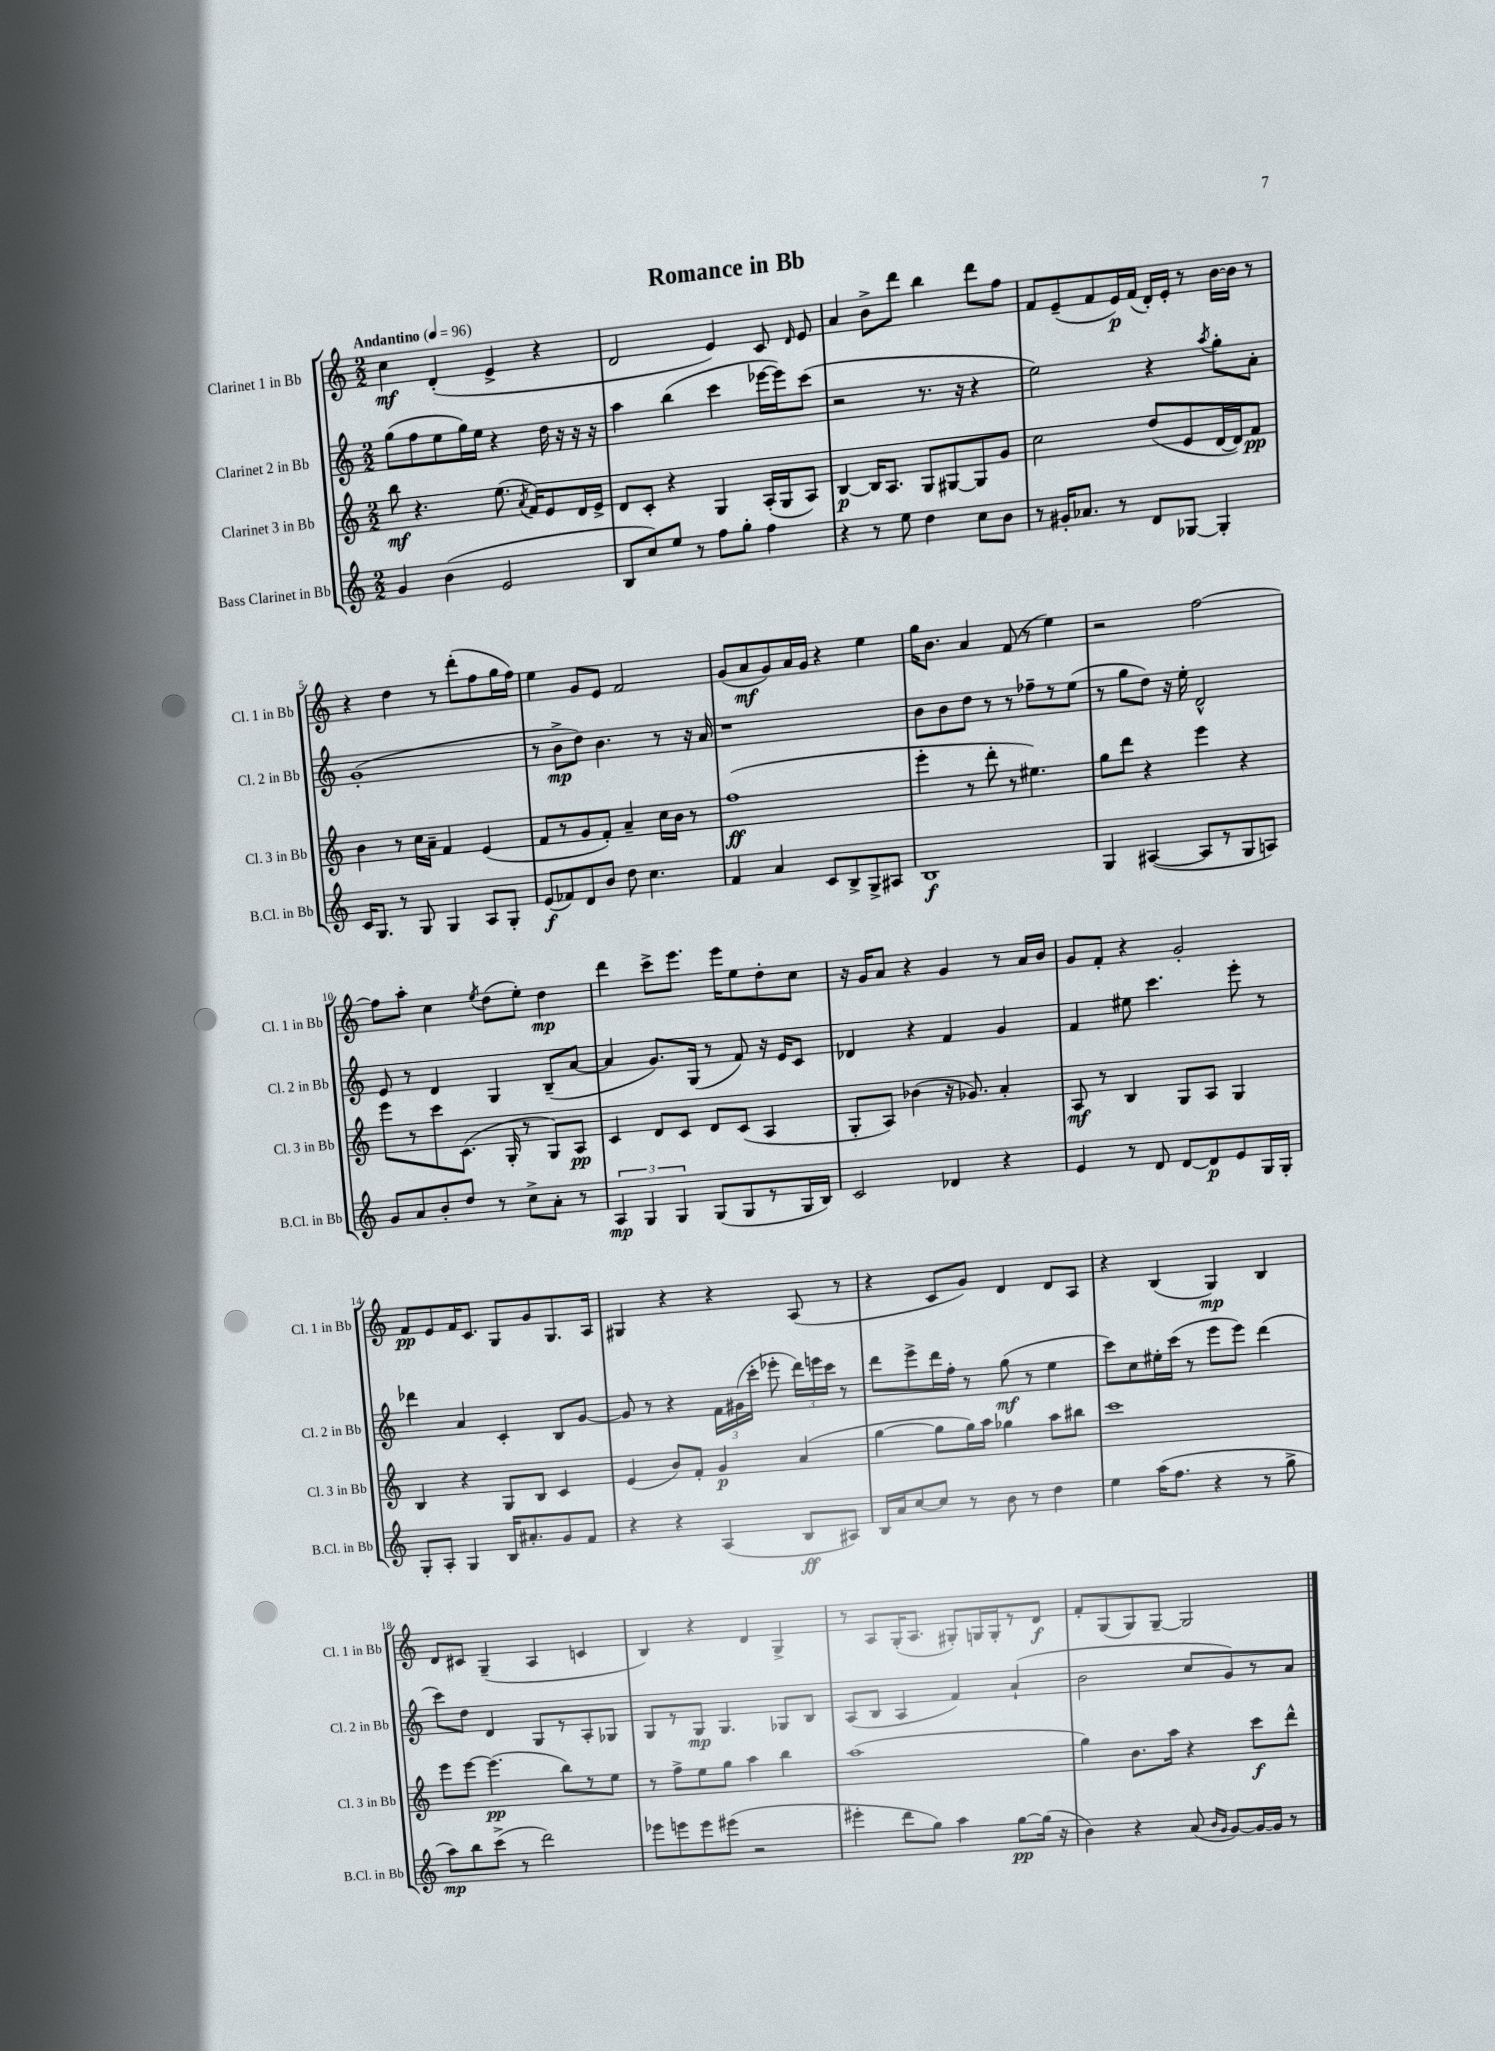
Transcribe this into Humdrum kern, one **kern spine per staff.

**kern	**kern	**kern	**kern
*staff4	*staff3	*staff2	*staff1
*clefG2	*clefG2	*clefG2	*clefG2
*k[]	*k[]	*k[]	*k[]
*M2/2	*M2/2	*M2/2	*M2/2
*MM96	*MM96	*MM96	*MM96
4g/	8bb\	(8gg\L	4cc\
.	4.r	8ff\	.
(4b\	.	8ee\	(4d'/
.	.	16gg\L)	.
.	.	16ee\JJ	.
2e/	(8.ee\	4r	4e^/
.	8qa/	.	.
.	16f/LK)	.	.
.	8e/	16dd\	4r
.	.	16r	.
.	16d/L	16r	.
.	16e^/JJ	16r	.
=	=	=	=
8B/L	8d/L	4aa\	2d/
8cc/)	8c'/J	.	.
8ee/J	4r	(4bb\	.
8r	.	.	.
8ff\L	4G/	4ccc\	4e/)
8gg'\J	.	.	.
4ff\	(16A'/LL	[16eee-\LL	8c/
.	16G/J	16eee-\]J)	.
.	.	.	16qqd/
.	8A/J)	(8ccc\J	8e/
=	=	=	=
4r	[4B/	2r	4a/
8r	16B/]LK	.	8b^\L
.	8.A/J	.	.
8ee\	.	.	8ddd\J
4dd\	8G/L	8.r	4bb\
.	[8G#/	.	.
.	.	16r	.
8cc\L	8G#/]	4r	8ddd\L
8b\J	8g/J	.	8ff\J
=	=	=	=
8r	2cc\	2ee\)	8f/L
16g#'/LK	.	.	(8e~/
8.a-/J	.	.	.
.	.	.	8f/
8r	.	.	16e/L)
.	.	.	(16f/JJ
8d/L	(8dd/L	4r	16d'/LL)
.	.	.	16e'/JJ
[8G-/J	8e/	.	8r
.	.	8qaa/	.
4G-'/]	[16d/L	8gg'\L	[16b\LL
.	16d/]J)	.	16b\]JJ
.	8f/J	8a'\J	8r
=	=	=	=
16c/LK	4b\	(1g'	4r
8.G/J	.	.	.
8r	8r	.	4dd\
8G/	16cc\LL	.	.
.	16a~\JJ	.	.
4G/	4f/	.	8r
.	.	.	(8ddd'\L
8A/L	(4e/	.	8ff\
8G'/J	.	.	16gg\L
.	.	.	16ff\JJ)
=	=	=	=
(8e/L	8f/L	8r	4ee\
8f-/)	8r	8b^\L	.
8d/	8g/	8dd\J)	8g/L
8b/J	8f'/J)	4.b\	8e/J
8dd\	4a~/	.	2f/
4.cc\	.	.	.
.	16cc\LL	8r	.
.	16b\JJ	.	.
.	8r	16r	.
.	.	16a/	.
=	=	=	=
4f/	(1ff	1r	(8g/L
.	.	.	8a/
4a/	.	.	8g/)
.	.	.	16a/L
.	.	.	16g/JJ
8c/L	.	.	4r
8B^/	.	.	.
8G^/	.	.	4ee\
8A#/J	.	.	.
=	=	=	=
1B	4eee'\	8b\L	16gg\LK
.	.	.	8.b\J
.	.	8b\	.
.	8r	8dd\J	4a/
.	8ddd'\	8r	.
.	8r	8r	(8f/
.	4.ee#\)	8ff-~\L	8r
.	.	8r	4ee\)
.	.	(8ee\J	.
=	=	=	=
4G/	8gg\L	8r	2r
.	8ddd\J	8gg\L	.
([4A#/	4r	8dd\J)	.
.	.	16r	.
.	.	16ee'\	.
8A#/]L	4eee\	2d^^/	[2ff\
8r	.	.	.
8G/	4r	.	.
8A/J)	.	.	.
=	=	=	=
8g/L	8eee\L	8e/	8ff\]L
8a/	8r	8r	8aa'\J
8b'/	8ccc\	4d/	4cc\
8dd/J	(8.c\J	.	.
.	.	.	8qee/
8r	.	4G/	(8dd\L
.	16G'/	.	.
8cc^\L	8r	.	8ee'\J)
8a'\J	8G/L)	(8B~/L	4dd\
8r	8A/J	[8a/J	.
=	=	=	=
6A/	4c/	4a/]	4ddd\
6G/	.	.	.
.	8d/L	8.g/L)	8ccc^\L
6G/	.	.	.
.	8c/J	.	8.eee\J
.	.	(16G/Jk	.
(8G/L	8d/L	8r	.
.	.	.	16eee\LK
8G/	(8c/J	8f/)	8ee\
8r	4A/	16r	8dd'\
.	.	16e/LK	.
16G/L	.	8c/J	8cc\J
16B/JJ)	.	.	.
=	=	=	=
2c/	8G'/L	4d-/	16r
.	.	.	16g/LK
.	8A/J)	.	8a/J
.	(4b-\	4r	4r
4d-/	16r	4f/	4g/
.	8.g-/)	.	.
4r	4a'/	4g/	8r
.	.	.	16a/LL
.	.	.	16b/JJ
=	=	=	=
4e/	8A/	4f/	8g/L
.	8r	.	8f'/J
8r	4B/	8ee#\	4r
8d/	.	4.ccc\	.
[8d/L	8G/L	.	2g'/
8d/]	8A/J	.	.
8e/	4G/	8eee'\	.
16G/L	.	8r	.
16G'/JJ	.	.	.
=	=	=	=
8G'/L	4B/	4ddd-\	8f/L
8A'/J	.	.	8e/
4G/	4r	4a/	16f/K
.	.	.	8.c/J
16B/LK	8G/L	4c'/	8G/L
8.a#'/	.	.	.
.	8B/J	.	8g/
8g/	4c/	8B/L	8.G/
8f/J	.	[8g/J	.
.	.	.	16A/Jk
=	=	=	=
4r	(4e/	8g/]	4G#/
.	.	8r	.
4r	8b/L)	4r	4r
.	8f'/J	.	.
(4A/	4g/	24f\LL	4r
.	.	(24g#\	.
.	.	24ccc'\JJ	.
.	.	8eee-'\	.
8B/L	(4a/	24ddd\LL)	(8A/
.	.	24eee\	.
.	.	24ccc\JJ	.
8A#/J)	.	8r	8r
=	=	=	=
16B/LL	[4gg\	8ddd\L	4r
16a/J	.	.	.
[8cc/	.	8eee^\	.
8cc/]J	8gg\]L	16ddd\L	8c/L
.	.	16ff'\JJ	.
8r	16gg\L)	8r	8g/J)
.	16aa\JJ	.	.
8b\	4gg-\	(8gg\	4d/
8r	.	8r	.
4dd\	8aa\L	4ee\	8d/L
.	8bb#\J	.	8A/J
=	=	=	=
4ee\	1ccc	8ccc\L)	4r
.	.	8cc\	.
(16aa\LK	.	16ee#'\L	(4B/
8.ff\J	.	(16ccc\JJ	.
.	.	8r	.
4r	.	8eee\L	4G/)
.	.	8eee\J)	.
8r	.	(4ddd\	4B/
8gg^\	.	.	.
=	=	=	=
8aa\L)	8eee\L	8ccc\L)	8d/L
8bb\	[8eee\J	8dd\J	8c#/J
(8ccc^\J	(4.eee\]	4d/	(4G~/
8r	.	.	.
2ddd\)	.	8G/L	4A/
.	8bb\L)	8r	.
.	8r	8A'/	4c/
.	8ee\J	8G-/J	.
=	=	=	=
8eee-\L	8r	8G/L	4B/)
8eee\	8ff^\L	8r	.
8eee\	8ee\	8G/J	4r
(8eee#\J	8gg\J	4.G/	.
2r	4aa\	.	4d/
.	4bb\	8G-/L	4G^/
.	.	8B/J	.
=	=	=	=
4eee#'\	(1aa	(8A/L	8r
.	.	8B/J	8A/L
8ddd\L	.	4A/	(16G'/K
.	.	.	8.A/J
8gg\J)	.	.	.
4aa\	.	4f/)	8G#'/L)
.	.	.	16G/L
.	.	.	16G'/J
[8gg\L	.	(4a`/	8r
(16gg\]Jk	.	.	8d/J
16r	.	.	.
=	=	=	=
4b\)	4gg\)	2b\	8f'/L
.	.	.	(8G/
4r	8.b\L	.	8G/)
.	.	.	[8G~/J
.	16aa\Jk	.	.
(8a/	4r	8cc/L	2G/]
16qqb/LL	.	.	.
16qqg/JJ	.	.	.
[8g/L)	.	8g/)	.
16g/_L	8ccc\L	8r	.
16g/]JJ	.	.	.
8r	8ddd^^\J	8a/J	.
==	==	==	==
*-	*-	*-	*-
